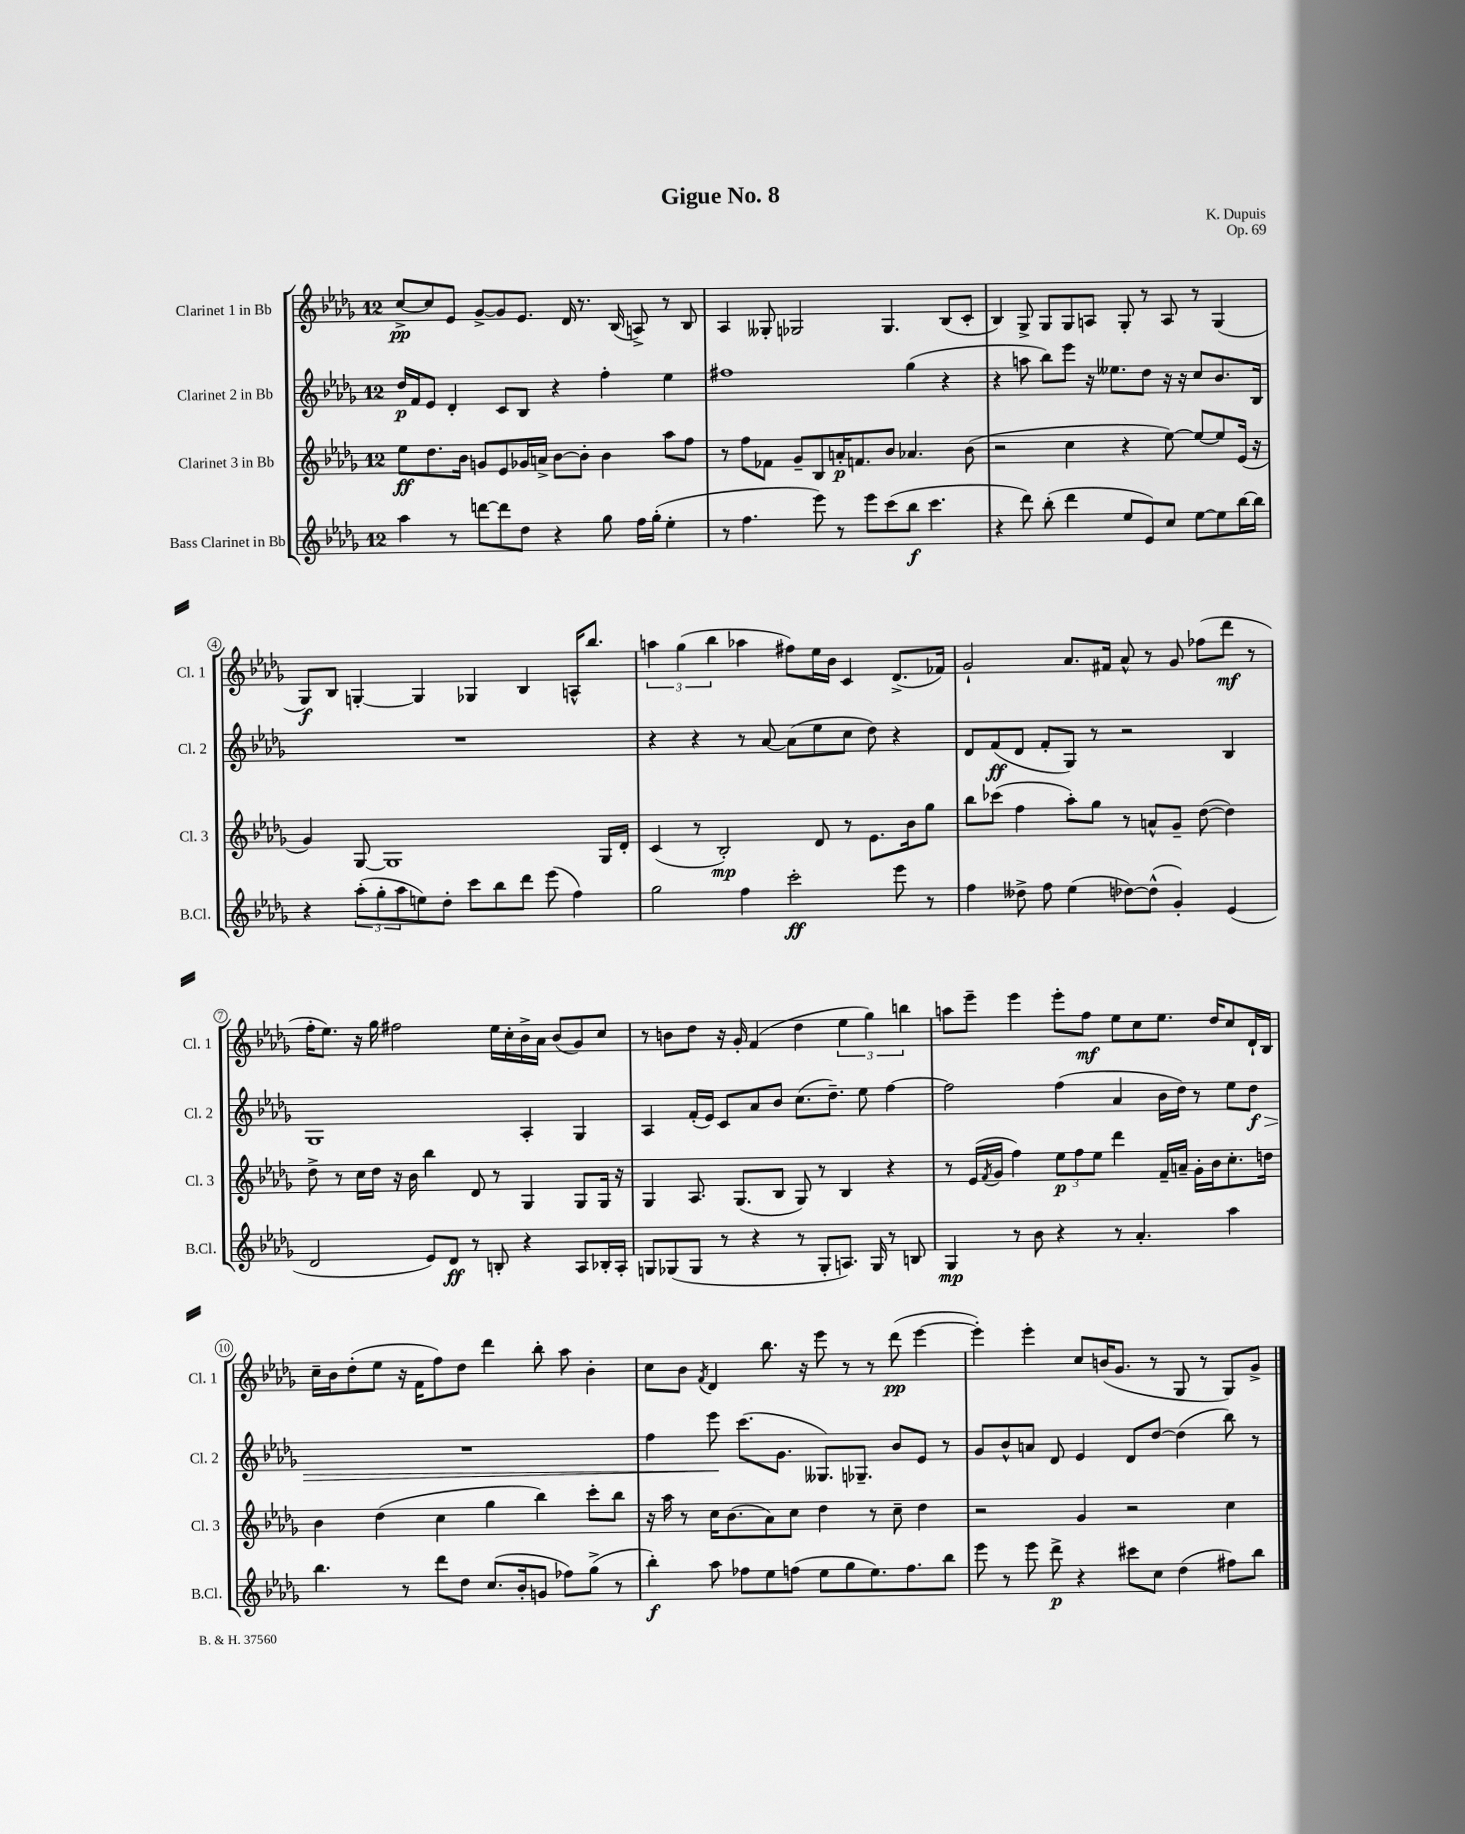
\header { title = "Gigue No. 8" composer = "K. Dupuis" opus = "Op. 69" }
<<
\new StaffGroup <<
\new Staff = "s0" \with { instrumentName = "Clarinet 1 in Bb" shortInstrumentName = "Cl. 1" } {
    \clef treble \key des \major \once \override Staff.TimeSignature.style = #'single-digit \time 12/8
    c''8~->\pp c''8 ees'8 ges'8~-> ges'8 ees'8. des'16 r8. bes16( a8->) r8 bes8 |
    aes4 geses8-. ges2 ges4. bes8( c'8-. |
    bes4) ges8-> ges8 ges8 a8 ges8-. r8 a8 r8 ges4( |
    ges8\f) bes8 g4~-. g4 ges4 bes4 a16-^ bes''8. |
    \tuplet 3/2 { a''4 ges''4( bes''4 } aes''4 fis''8) ees''16 bes'16 c'4 des'8.->( fes'16) |
    ges'2-! aes'8. fis'16 aes'8-^ r8 ges'8 fes''8( des'''8\mf r8 |
    f''16-. ees''8.) r16 ges''16 fis''2 ees''16 c''16-. bes'16-> aes'16 bes'8( ges'8) c''8 |
    r8 b'8 des''8 r16 ges'16-. f'4( des''4 \tuplet 3/2 { ees''4 ges''4) b''4 } |
    a''8 ees'''8-- ees'''4 ees'''8-. f''8\mf ees''8 c''8 ees''8. des''16 c''8 des'16-! bes16 |
    c''16-- bes'16 des''8-.( ees''8 r16 f'16 f''8) des''8 des'''4 bes''8-. aes''8 bes'4-. |
    c''8 bes'8 \acciaccatura { f'8 } des'4 bes''8. r16 ees'''8 r8 r8 des'''8\pp( ees'''4~ |
    ees'''4-.) ees'''4-. c''8 b'16( ges'8. r8 ges8 r8 ges8) ges'8-> \bar "|." |
}
\new Staff = "s1" \with { instrumentName = "Clarinet 2 in Bb" shortInstrumentName = "Cl. 2" } {
    \clef treble \key des \major \once \override Staff.TimeSignature.style = #'single-digit \time 12/8
    des''16\p f'16 ees'8 des'4-. c'8 bes8 r4 f''4-. ees''4 |
    fis''1 ges''4( r4 |
    r4 a''8 bes''8) ees'''8 r16 eeses''8. des''8 r16 r16 c''8 bes'8. bes16 |
    R1. |
    r4 r4 r8 aes'8~ aes'8( ees''8 c''8 des''8) r4 |
    des'8 f'8\ff( des'8 f'8-. ges8) r8 r2 bes4 |
    ges1 aes4-. ges4 |
    aes4 f'16-.( ees'16) c'8 aes'8 bes'8 c''8.( des''8.--) ees''8 f''4~ |
    f''2 f''4( aes'4 bes'16 des''16) r8 ees''8 des''8\f\> |
    R1. |
    f''4 ees'''8\! c'''8.( ges'8. geses8.) ges8.-- bes'8 ees'8 r8 |
    ges'8 bes'8-^ a'8 des'8 ees'4 des'8 des''8~ des''4( bes''8) r8 \bar "|." |
}
\new Staff = "s2" \with { instrumentName = "Clarinet 3 in Bb" shortInstrumentName = "Cl. 3" } {
    \clef treble \key des \major \once \override Staff.TimeSignature.style = #'single-digit \time 12/8
    ees''8\ff des''8. bes'16 g'8 ees'8 ges'16 a'16-> bes'8~ bes'8-. bes'4 aes''8 f''8 |
    r8 f''8 fes'8 ges'8-- bes8 a'16-.\p f'8. bes'8 aes'4. bes'8( |
    r2 c''4 r4 ees''8~) ees''8~ ees''8 ees'16( r16 |
    ges'4) ges8~ ges1 ges16 des'16-. |
    c'4( r8 bes2-.\mp) des'8 r8 ees'8. bes'16 ges''8 |
    bes''8 ces'''8( f''4 aes''8-.) ges''8 r8 a'8-^ ges'8-- des''8~( des''4) |
    des''8-> r8 c''16 des''16 r16 bes'16 bes''4 des'8 r8 ges4 ges8 ges16 r16 |
    ges4 aes8. ges8.( bes8 ges8) r8 bes4 r4 |
    r8 ees'16( \acciaccatura { f'8 } ges'16 f''4) \tuplet 3/2 { ees''8\p f''8 ees''8 } des'''4 f'16-- a'16-- ges'16-. bes'16 c''8.-. d''16 |
    bes'4 des''4( c''4 ges''4 bes''4) c'''8-. bes''8 |
    r16 aes''16 r8 c''16 bes'8.( aes'8) c''8 des''4 r8 c''8-- des''4 |
    r2 ges'4 r2 c''4 \bar "|." |
}
\new Staff = "s3" \with { instrumentName = "Bass Clarinet in Bb" shortInstrumentName = "B.Cl." } {
    \clef treble \key des \major \once \override Staff.TimeSignature.style = #'single-digit \time 12/8
    aes''4 r8 d'''8~ d'''8 des''8 r4 ges''8 f''16 ges''16-.( ees''4-. |
    r8 f''4. ees'''8) r8 ees'''8 c'''8( bes''8\f c'''4. |
    r4 des'''8) bes''8-.( des'''4 ees''8 ees'8) c''8 ees''8~ ees''8 bes''16~ bes''16 |
    r4 \tuplet 3/2 { aes''8-.( ges''8-. aes''8 } e''8) des''8-. c'''8 bes''8 des'''8 ees'''8( f''4) |
    ges''2 f''4 c'''2-.\ff ees'''8 r8 |
    f''4 deses''8-> f''8 ees''4( des''8~) des''8-^( ges'4-.) ees'4( |
    des'2 ees'8) des'8\ff r8 b8-. r4 aes8 bes16-. aes16-. |
    g8 ges8( ges8 r8 r4 r8 ges8-. a8.) ges16 r8 b8 |
    ges4\mp r8 bes'8 r4 r8 aes'4.-. aes''4 |
    bes''4. r8 des'''8 des''8 c''8.( bes'16-. g'8 fes''8) ges''8->( r8 |
    bes''4-.\f) aes''8 fes''8 ees''8 f''8( ees''8 ges''8 ees''8.) f''8. bes''8 |
    ees'''8 r8 ees'''8 des'''8->\p r4 cis'''8 c''8 des''4( fis''8) bes''8 \bar "|." |
}
>>
>>
\layout { \context { \Score \override BarNumber.stencil = #(make-stencil-circler 0.1 0.3 ly:text-interface::print) } }
